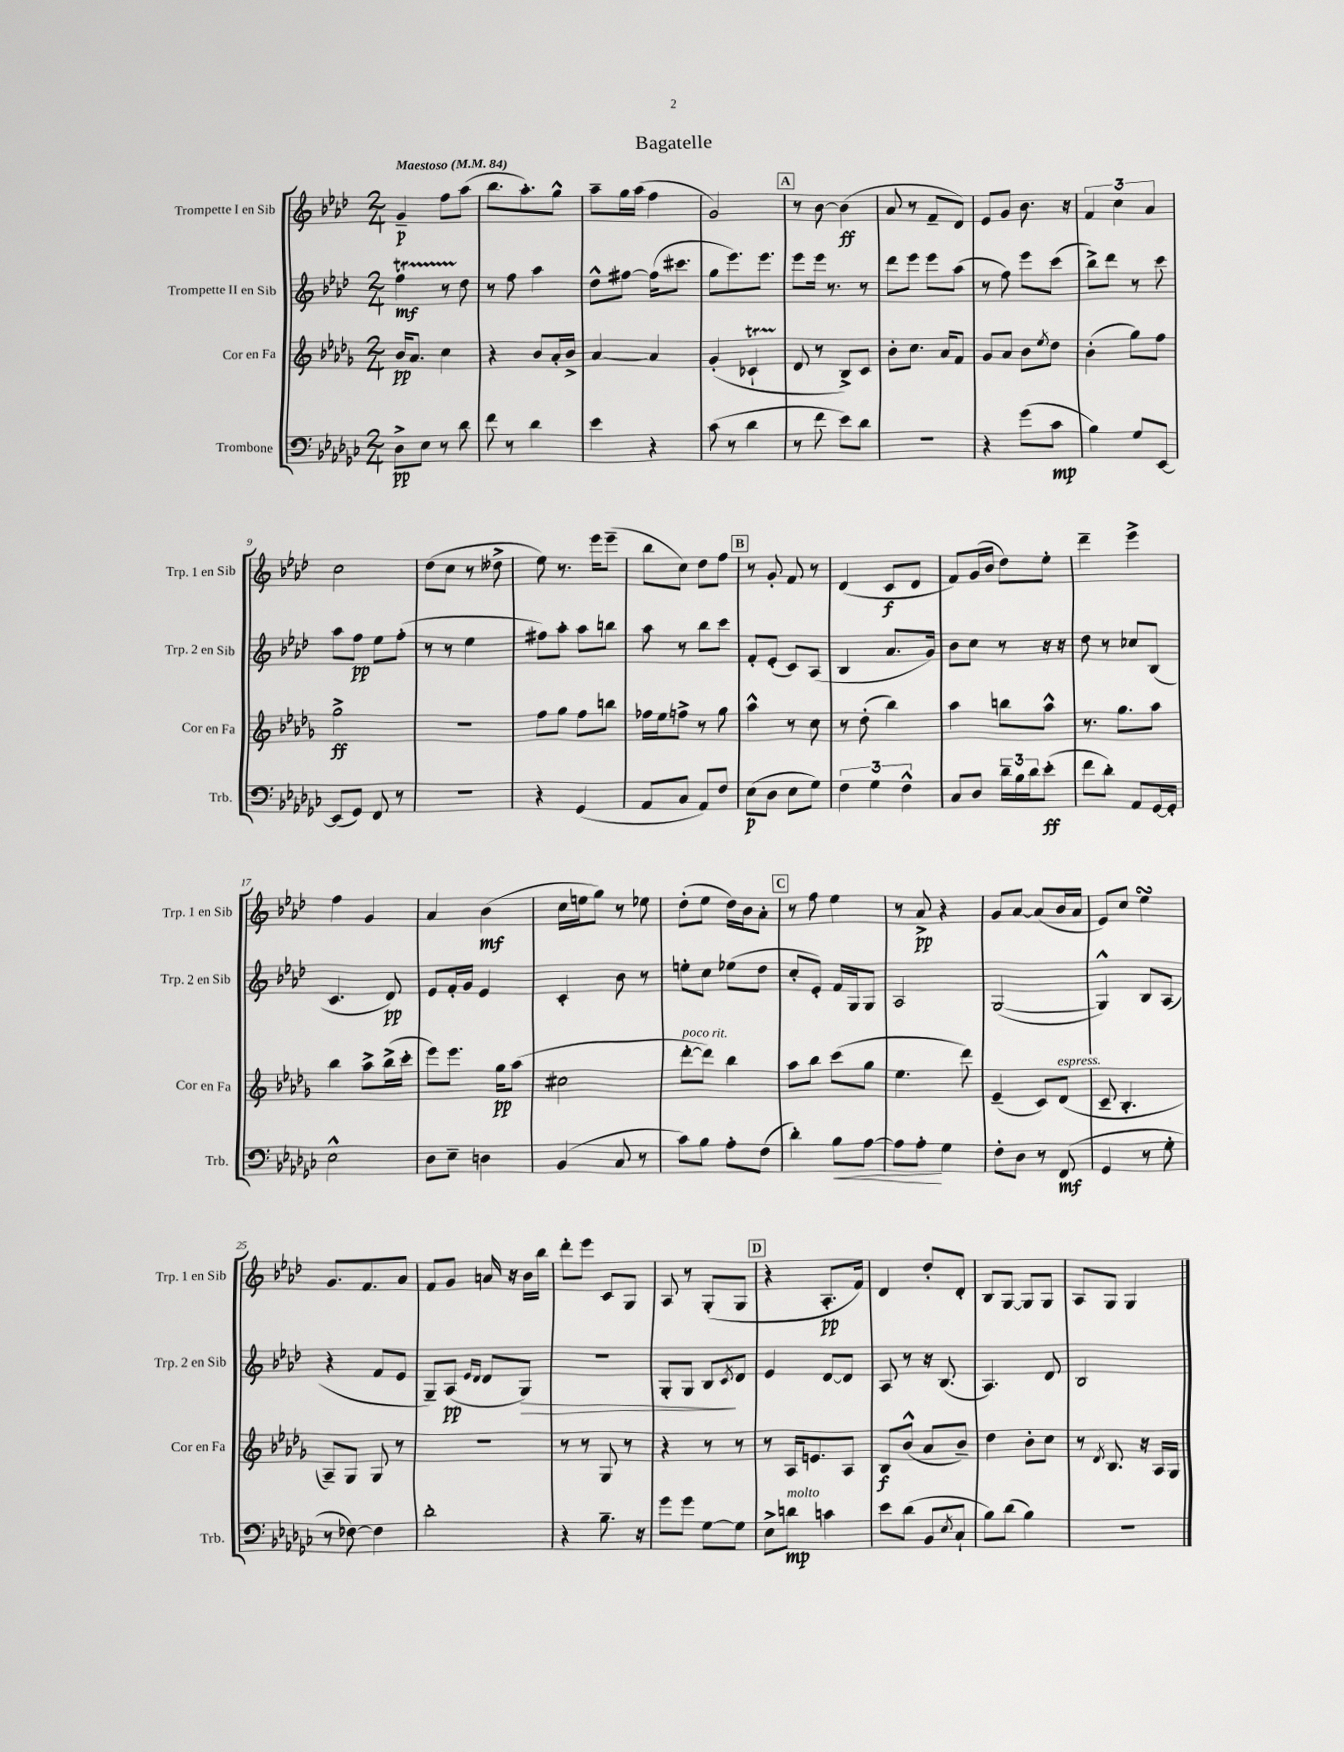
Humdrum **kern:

**kern	**kern	**kern	**kern
*staff4	*staff3	*staff2	*staff1
*clefF4	*clefG2	*clefG2	*clefG2
*k[b-e-a-d-g-c-]	*k[b-e-a-d-g-]	*k[b-e-a-d-]	*k[b-e-a-d-]
*M2/4	*M2/4	*M2/4	*M2/4
*MM84	*MM84	*MM84	*MM84
8D-^	16b-	4ff	4g~
.	8.a-	.	.
8E-	.	.	.
8r	4cc	8r	8ff
8d-	.	8dd-	(8aa-
=	=	=	=
8f	4r	8r	8.bb-
8r	.	8ff	.
.	.	.	8.aa-')
4d-	8b-	4aa-	.
.	16a-'	.	8gg^^
.	16b-^	.	.
=	=	=	=
4e-	[4a-	8dd-^^	8aa-~
.	.	[8ff#	16gg
.	.	.	(16aa-
4r	4a-]	(16ff#]	4ff
.	.	8.ccc#	.
=	=	=	=
(8c-	(4g-'	8gg	2g)
8r	.	8.eee-)	.
4d-	4c-`	.	.
.	.	8.eee-	.
=	=	=	=
8r	8d-	8eee-	8r
8f	8r	16eee-	[8b-
.	.	8.r	.
8e-)	8B-^)	.	(4b-]
8d-	8c	8r	.
=	=	=	=
2r	8b-'	8ddd-	8a-
.	8.cc	8eee-	8r
.	.	8eee-	8f~
.	16a-	.	.
.	8f	(8aa-	8d-)
=	=	=	=
4r	8g-	8r	8e-
.	8a-	8ff)	8g
(8g-	8b-	8eee-	8.b-
.	8qee-	.	.
8c-	8dd-	(8ccc	.
.	.	.	16r
=	=	=	=
4B-)	(4b-'	8bb-^)	6f
.	.	8ddd-	.
.	.	.	6cc
8G-	8gg-)	8r	.
.	.	.	6a-
[8EE-	8ff	8ccc	.
=	=	=	=
(8EE-]	2gg-^	8aa-	2cc
8GG-)	.	8ff	.
8FF	.	8ee-	.
8r	.	(8ff'	.
=	=	=	=
2r	2r	8r	(8dd-
.	.	8r	8cc
.	.	4ee-	8r
.	.	.	8dd--^
=	=	=	=
4r	8ff	8ff#)	8ee-)
.	8gg-	8aa-'	8.r
(4GG-	8ff	8aa-	.
.	.	.	16eee-
.	8bb	8bb	(8eee-~
=	=	=	=
8AA-	16ff-	8aa-	8bb-
.	16ee-	.	.
8C-	8ff^	8r	8cc)
8AA-)	8r	8bb-	8dd-
8F	8gg-	8ccc	8ff
=	=	=	=
(8E-	4aa-^^	8f'	8r
8D-	.	(8e-'	8g'
8E-	8r	8c)	8f
8G-)	8cc	(8A-	8r
=	=	=	=
6F	8r	4B-	(4d-
.	(8dd-'	.	.
6G-	.	.	.
.	4bb-)	8.a-	8c
6F^^	.	.	.
.	.	.	8d-
.	.	16g)	.
=	=	=	=
8C-	4aa-	8b-	8f)
8D-	.	8cc	(16g
.	.	.	16b-
24d-~	8bb	8r	8dd-)
24B-	.	.	.
24d-	.	.	.
(8e-'	8aa-^^	16r	8ee-'
.	.	16r	.
=	=	=	=
8f	8.r	8dd-	4ddd-~
8d-')	.	8r	.
.	8.gg-	.	.
8AA-	.	8cc-	4eee-^
[16GG-	8aa-	(8B-	.
16GG-']	.	.	.
=	=	=	=
2E-^^	4bb-	4.c	4ff
.	8aa-^	.	4g
.	(16bb-^	8d-)	.
.	16ccc'	.	.
=	=	=	=
8D-	8eee-)	8e-	4a-
8E-~	8.eee-	16f'	.
.	.	16g	.
4D	.	4e-	(4b-
.	16gg-	.	.
.	(8aa-	.	.
=	=	=	=
(4BB-	2cc#	4c'	16cc
.	.	.	16ee
.	.	.	8gg)
8C-	.	8b-	8r
8r	.	8r	8ee-
=	=	=	=
8c-)	[8ddd-'	8ee'	(8dd-'
8B-	8ddd-])	8cc	8ee-
8A-'	4bb-	(8ee-	16dd-)
.	.	.	16b-
(8F	.	8dd-	8a-'
=	=	=	=
4d-')	8aa-	8cc'	8r
.	8bb-	8e-')	8ff
8B-	(8ccc	16f	4ee-
.	.	16G	.
[8A-	8gg-	8G	.
=	=	=	=
8A-]	4.ee-	2A-	8r
8A-'	.	.	8a-^
4G-	.	.	4r
.	8ddd-)	.	.
=	=	=	=
8F'	(4e-~	([2G	8g
8D-	.	.	[8a-
8r	8c)	.	(8a-]
(8FF	(8d-	.	16b-
.	.	.	16a-
=	=	=	=
4GG-	8c~	4G^^])	8e-)
.	4.B-'	.	8cc
8r	.	8B-	4ee-
8G-'	.	(8A-	.
=	=	=	=
8r	8A-~)	4r	8.g
[8F-)	8G-	.	.
.	.	.	8.f
4F-]	8G-	8f	.
.	8r	8e-	8a-
=	=	=	=
2d-'	2r	8G~)	8f
.	.	(8A-	8g
.	.	16qqe-	.
.	.	16qqd-	.
.	.	8d-	16a
.	.	.	16r
.	.	8G)	16b-
.	.	.	16bb-
=	=	=	=
4r	8r	2r	8ddd-'
.	8r	.	8eee-
8.B-~	8G-	.	8c
.	8r	.	8G
16r	.	.	.
=	=	=	=
8g-	4r	8G'	8A-
8g-	.	8G	8r
[8G-	8r	8B-	(8G'
.	.	8qc	.
8G-]	8r	8d-	8G
=	=	=	=
8E-^	8r	4e-	4r
8d	16A-	.	.
.	8.e	.	.
4c	.	[8d-	8.A-'
.	8A-	8d-]	.
.	.	.	16f)
=	=	=	=
8e-	8B-	8A-	4d-
(8d-	(8b-^^	8r	.
8BB-	8a-	16r	8dd-'
.	.	(8.B-	.
8qE-	.	.	.
8C-`	8b-~)	.	8d-'
=	=	=	=
8B-)	4dd-	4.A-)	8B-
(8d-	.	.	[8G
4B-)	8b-'	.	8G]
.	8cc	8d-	8G
=	=	=	=
2r	8r	2B-	8A-
.	8qd-	.	.
.	8.B-	.	8G
.	.	.	4G
.	16r	.	.
.	16A-	.	.
.	16G-	.	.
==	==	==	==
*-	*-	*-	*-
